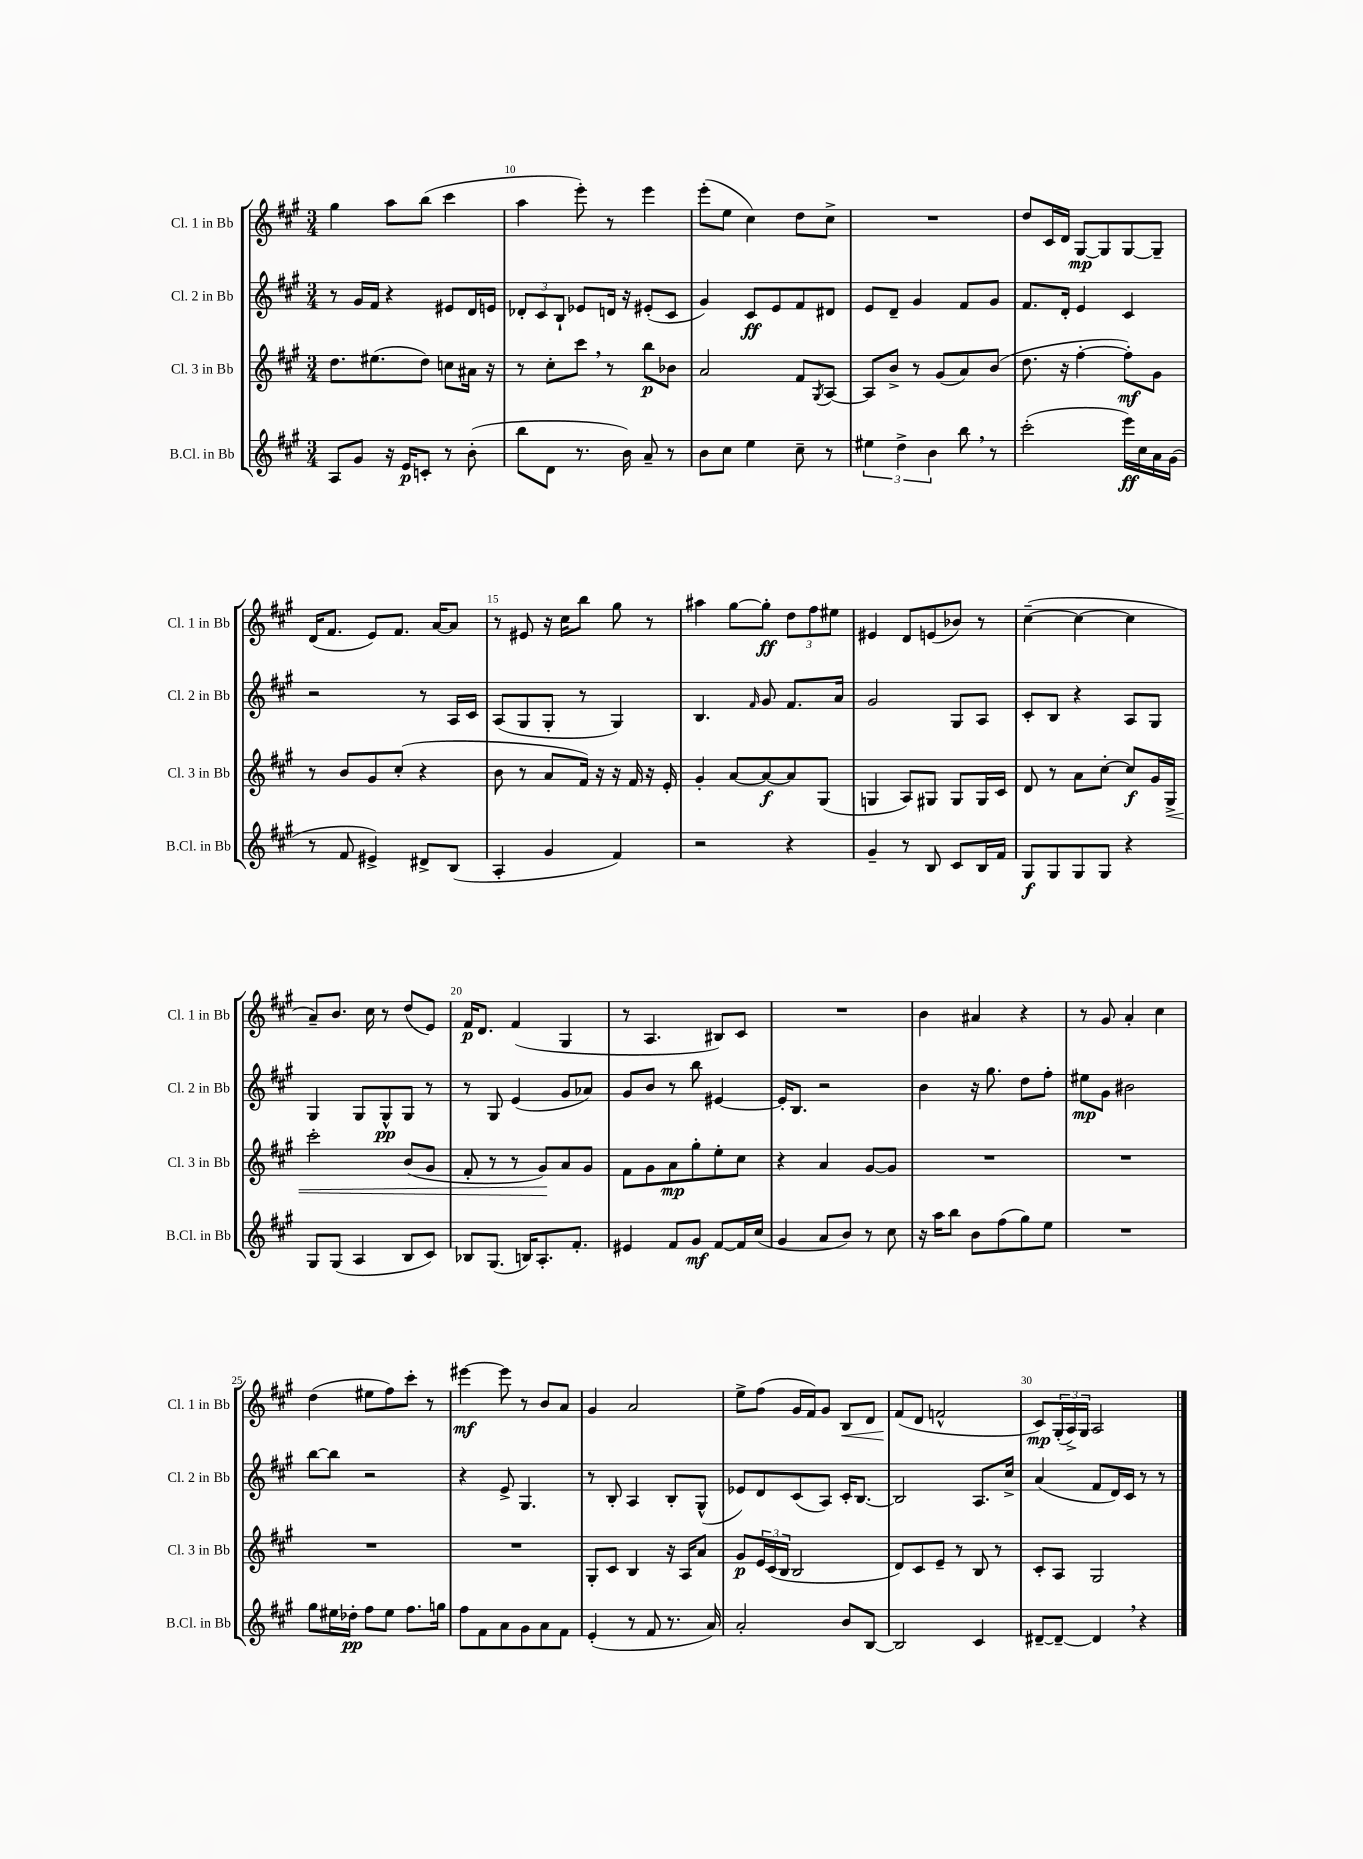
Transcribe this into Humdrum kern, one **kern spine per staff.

**kern	**dynam	**kern	**dynam	**kern	**dynam	**kern	**dynam
*part4	*part4	*part3	*part3	*part2	*part2	*part1	*part1
*staff4	*staff4	*staff3	*staff3	*staff2	*staff2	*staff1	*staff1
*I"B.Cl. in Bb	*	*I"Cl. 3 in Bb	*	*I"Cl. 2 in Bb	*	*I"Cl. 1 in Bb	*
*I'B.Cl. in Bb	*	*I'Cl. 3 in Bb	*	*I'Cl. 2 in Bb	*	*I'Cl. 1 in Bb	*
*clefG2	*	*clefG2	*	*clefG2	*	*clefG2	*
*k[f#c#g#]	*	*k[f#c#g#]	*	*k[f#c#g#]	*	*k[f#c#g#]	*
*M3/4	*	*M3/4	*	*M3/4	*	*M3/4	*
=9	=9	=9	=9	=9	=9	=9	=9
8A/L	.	8.dd\L	.	8r	.	4gg#\	.
8g#/J	.	.	.	16g#/LL	.	.	.
.	.	(8.ee#X\	.	16f#/JJ	.	.	.
16r	.	.	.	4r	.	8aa\L	.
16e/KL	p	.	.	.	.	.	.
8cn'/J	.	8dd\J)	.	.	.	(8bb\J	.
8r	.	8ccn\L	.	8e#X/L	.	4ccc#\	.
(8b'\	.	16a#X\Jk	.	16d/L	.	.	.
.	.	16r	.	16en/JJ	.	.	.
=10	=10	=10	=10	=10	=10	=10	=10
8bb\L	.	8r	.	12d-X'/L	.	4aa\	.
.	.	.	.	12c#/	.	.	.
8d\J	.	8cc#'\L	.	.	.	.	.
.	.	.	.	12B`/J	.	.	.
8.r	.	8ccc#,\J	.	8e-X/L	.	8eee'\)	.
.	.	8r	.	16dn/Jk	.	8r	.
16b\)	.	.	.	16r	.	.	.
8a~/	.	8bb\L	p	(8e#X'/L	.	4eee\	.
8r	.	8b-X\J	.	8c#/J	.	.	.
=11	=11	=11	=11	=11	=11	=11	=11
8b\L	.	2a/	.	4g#/)	.	(8eee'\L	.
8cc#\J	.	.	.	.	.	8ee\J	.
4ee\	.	.	.	8c#/L	ff	4cc#\)	.
.	.	.	.	8e/	.	.	.
8cc#~\	.	8f#/L	.	8f#/	.	8dd\L	.
.	.	8qG#/	.	.	.	.	.
8r	.	[8A/J	.	8d#X/J	.	8cc#^\J	.
=12	=12	=12	=12	=12	=12	=12	=12
6ee#X\	.	8A/L]	.	8e/L	.	2.r	.
.	.	8b^/J	.	8d~/J	.	.	.
6dd^\	.	.	.	.	.	.	.
.	.	8r	.	4g#/	.	.	.
6b\	.	.	.	.	.	.	.
.	.	(8g#/L	.	.	.	.	.
8bb,\	.	8a/)	.	8f#/L	.	.	.
8r	.	(8b/J	.	8g#/J	.	.	.
=13	=13	=13	=13	=13	=13	=13	=13
(2ccc#'\	.	8.dd\	.	8.f#/L	.	8dd/L	.
.	.	.	.	.	.	16c#/L	.
.	.	16r	.	16d'/Jk	.	16d/JJ	.
.	.	[4ff#'\	.	4e/	.	[8G#/L	mp
.	.	.	.	.	.	8G#/]	.
16eee\LL)	ff	8ff#'\L])	mf	4c#/	.	[8G#/	.
16cc#\	.	.	.	.	.	.	.
16a\	.	8g#\J	.	.	.	8G#~/J]	.
(16g#\JJ	.	.	.	.	.	.	.
!!LO:LB:g=z
=14	=14	=14	=14	=14	=14	=14	=14
8r	.	8r	.	2r	.	(16d/KL	.
.	.	.	.	.	.	8.f#/J	.
8f#/	.	8b/L	.	.	.	.	.
4e#X^/)	.	8g#/	.	.	.	8e/L)	.
.	.	(8cc#'/J	.	.	.	8.f#/J	.
8d#X^/L	.	4r	.	8r	.	.	.
.	.	.	.	.	.	[16a/KL	.
(8B/J	.	.	.	16A/LL	.	8a/J]	.
.	.	.	.	16c#/JJ	.	.	.
=15	=15	=15	=15	=15	=15	=15	=15
4A'/	.	8b\	.	(8A/L	.	8r	.
.	.	8r	.	8G#/	.	8e#X/	.
4g#/	.	8a/L	.	8G#'/J	.	16r	.
.	.	.	.	.	.	16cc#\KL	.
.	.	16f#/Jk)	.	8r	.	8bb\J	.
.	.	16r	.	.	.	.	.
4f#/)	.	16r	.	4G#/)	.	8gg#\	.
.	.	16f#/	.	.	.	.	.
.	.	16r	.	.	.	8r	.
.	.	16e'/	.	.	.	.	.
=16	=16	=16	=16	=16	=16	=16	=16
2r	.	4g#'/	.	4.B/	.	4aa#X\	.
.	.	[8a/L	.	.	.	[8gg#\L	.
.	.	.	.	16qqf#/	.	.	.
.	.	8a/_	f	8g#/	.	8gg#'\J]	ff
4r	.	8a/]	.	8.f#/L	.	12dd\L	.
.	.	.	.	.	.	12ff#\	.
.	.	(8G#/J	.	.	.	.	.
.	.	.	.	.	.	12ee#X\J	.
.	.	.	.	16a/Jk	.	.	.
=17	=17	=17	=17	=17	=17	=17	=17
4g#~/	.	4Gn/	.	2g#/	.	4e#X/	.
8r	.	8A/L)	.	.	.	8d/L	.
8B/	.	8G#X/J	.	.	.	(8en/	.
8c#/L	.	8G#/L	.	8G#/L	.	8b-X/J)	.
16B/L	.	16G#/L	.	8A/J	.	8r	.
16f#/JJ	.	16c#/JJ	.	.	.	.	.
=18	=18	=18	=18	=18	=18	=18	=18
8G#/L	f	8d/	.	8c#'/L	.	([4cc#~\	.
8G#/	.	8r	.	8B/J	.	.	.
8G#/	.	8a\L	.	4r	.	4cc#\_	.
8G#/J	.	[8cc#'\J	.	.	.	.	.
4r	.	8cc#/L]	f	8A/L	.	4cc#\]	.
.	.	16g#/L	.	8G#/J	.	.	.
!	!	!	!LO:HP:b	!	!	!	!
.	.	16G#^/JJ	<	.	.	.	.
!!LO:LB:g=z
=19	=19	=19	=19	=19	=19	=19	=19
8G#/L	.	2ccc#'\	.	4G#/	.	8a~/L)	.
(8G#/J	.	.	.	.	.	8.b/J	.
4A/	.	.	.	8G#/L	.	.	.
.	.	.	.	.	.	16cc#\	.
.	.	.	.	8G#^^/	pp	8r	.
8B/L	.	(8b/L	.	8G#/J	.	(8dd/L	.
8c#/J)	.	8g#/J	.	8r	.	8e/J)	.
=20	=20	=20	=20	=20	=20	=20	=20
8B-X/L	.	8f#'/	.	8r	.	16f#/KL	p
.	.	.	.	.	.	8.d/J	.
(8.G#/J	.	8r	.	8G#/	.	.	.
.	.	8r	.	(4e/	.	(4f#/	.
16Bn/KL)	.	.	.	.	.	.	.
8.A'/	.	8g#/L)	.	.	.	.	.
.	.	8a/	[	8g#/L	.	4G#/	.
8.f#'/J	.	.	.	.	.	.	.
.	.	8g#/J	.	8a-X/J)	.	.	.
=21	=21	=21	=21	=21	=21	=21	=21
4e#X/	.	8f#\L	.	8g#/L	.	8r	.
.	.	8g#\	.	8b/J	.	4.A/	.
8f#/L	.	8a\	mp	8r	.	.	.
8g#/J	mf	8gg#'\	.	8bb\	.	.	.
[8f#/L	.	8ee'\	.	[4e#X/	.	8B#X/L)	.
16f#/L]	.	8cc#\J	.	.	.	8c#/J	.
(16cc#/JJ	.	.	.	.	.	.	.
=22	=22	=22	=22	=22	=22	=22	=22
4g#/	.	4r	.	16e#'/KL]	.	2.r	.
.	.	.	.	8.B/J	.	.	.
8a/L	.	4a/	.	2r	.	.	.
8b/J)	.	.	.	.	.	.	.
8r	.	[8g#/L	.	.	.	.	.
8cc#\	.	8g#/J]	.	.	.	.	.
=23	=23	=23	=23	=23	=23	=23	=23
16r	.	2.r	.	4b\	.	4b\	.
16aa\KL	.	.	.	.	.	.	.
8bb\J	.	.	.	.	.	.	.
8b\L	.	.	.	16r	.	4a#X/	.
.	.	.	.	8.gg#\	.	.	.
(8ff#\	.	.	.	.	.	.	.
8gg#\)	.	.	.	8dd\L	.	4r	.
8ee\J	.	.	.	8ff#'\J	.	.	.
=24	=24	=24	=24	=24	=24	=24	=24
2.r	.	2.r	.	8ee#X\L	mp	8r	.
.	.	.	.	8g#\J	.	8g#/	.
.	.	.	.	2b#X\	.	4a'/	.
.	.	.	.	.	.	4cc#\	.
!!LO:LB:g=z
=25	=25	=25	=25	=25	=25	=25	=25
8gg#\L	.	2.r	.	[8bb\L	.	(4dd\	.
16ee#X\L	.	.	.	8bb\J]	.	.	.
16dd-X'\JJ	pp	.	.	.	.	.	.
8ff#\L	.	.	.	2r	.	8ee#X\L	.
8ee#\J	.	.	.	.	.	8ff#\)	.
8.ff#\L	.	.	.	.	.	8ccc#'\J	.
.	.	.	.	.	.	8r	.
16ggn\Jk	.	.	.	.	.	.	.
=26	=26	=26	=26	=26	=26	=26	=26
8ff#\L	.	2.r	.	4r	.	[4eee#X\	mf
8f#\	.	.	.	.	.	.	.
8a\	.	.	.	8e^/	.	8eee#\]	.
8g#\	.	.	.	4.G#/	.	8r	.
8a\	.	.	.	.	.	8b/L	.
8f#\J	.	.	.	.	.	8a/J	.
=27	=27	=27	=27	=27	=27	=27	=27
(4e'/	.	8G#'/L	.	8r	.	4g#/	.
.	.	8c#/J	.	8B'/	.	.	.
8r	.	4B/	.	4A/	.	2a/	.
8f#/	.	.	.	.	.	.	.
8.r	.	16r	.	8B'/L	.	.	.
.	.	16A/KL	.	.	.	.	.
.	.	8a/J	.	(8G#^^/J	.	.	.
16a/)	.	.	.	.	.	.	.
=28	=28	=28	=28	=28	=28	=28	=28
2a'/	.	8g#/L	p	8e-X/L)	.	8ee^\L	.
.	.	24e/L	.	8d/	.	(8ff#\J	.
.	.	(24c#/	.	.	.	.	.
.	.	24B/JJ	.	.	.	.	.
.	.	2B/	.	(8c#/	.	16g#/LL	.
.	.	.	.	.	.	16f#/J)	.
.	.	.	.	8A/J)	.	8g#/J	.
!	!	!	!	!	!	!	!LO:HP:b
8b/L	.	.	.	16c#'/KL	.	8B/L	<
.	.	.	.	[8.B/J	.	.	.
[8B/J	.	.	.	.	.	8d/J	.
=29	=29	=29	=29	=29	=29	=29	=29
2B/]	.	8d/L)	.	2B/]	.	(8f#/L	.
.	.	8c#/	.	.	.	8d/J	[
.	.	8e~/J	.	.	.	2fn^^/	.
.	.	8r	.	.	.	.	.
4c#/	.	8B/	.	8.A/L	.	.	.
.	.	8r	.	.	.	.	.
.	.	.	.	16cc#^/Jk	.	.	.
=30	=30	=30	=30	=30	=30	=30	=30
[8d#X~/L	.	8c#'/L	.	(4a/	.	8c#/L)	mp
8d#~/J_	.	8A/J	.	.	.	(24G#'/L	.
.	.	.	.	.	.	24A^/)	.
.	.	.	.	.	.	24G#/JJ	.
4d#,/]	.	2G#/	.	8f#/L	.	2A/	.
.	.	.	.	16d/L)	.	.	.
.	.	.	.	16c#/JJ	.	.	.
4r	.	.	.	8r	.	.	.
.	.	.	.	8r	.	.	.
==	==	==	==	==	==	==	==
*-	*-	*-	*-	*-	*-	*-	*-
